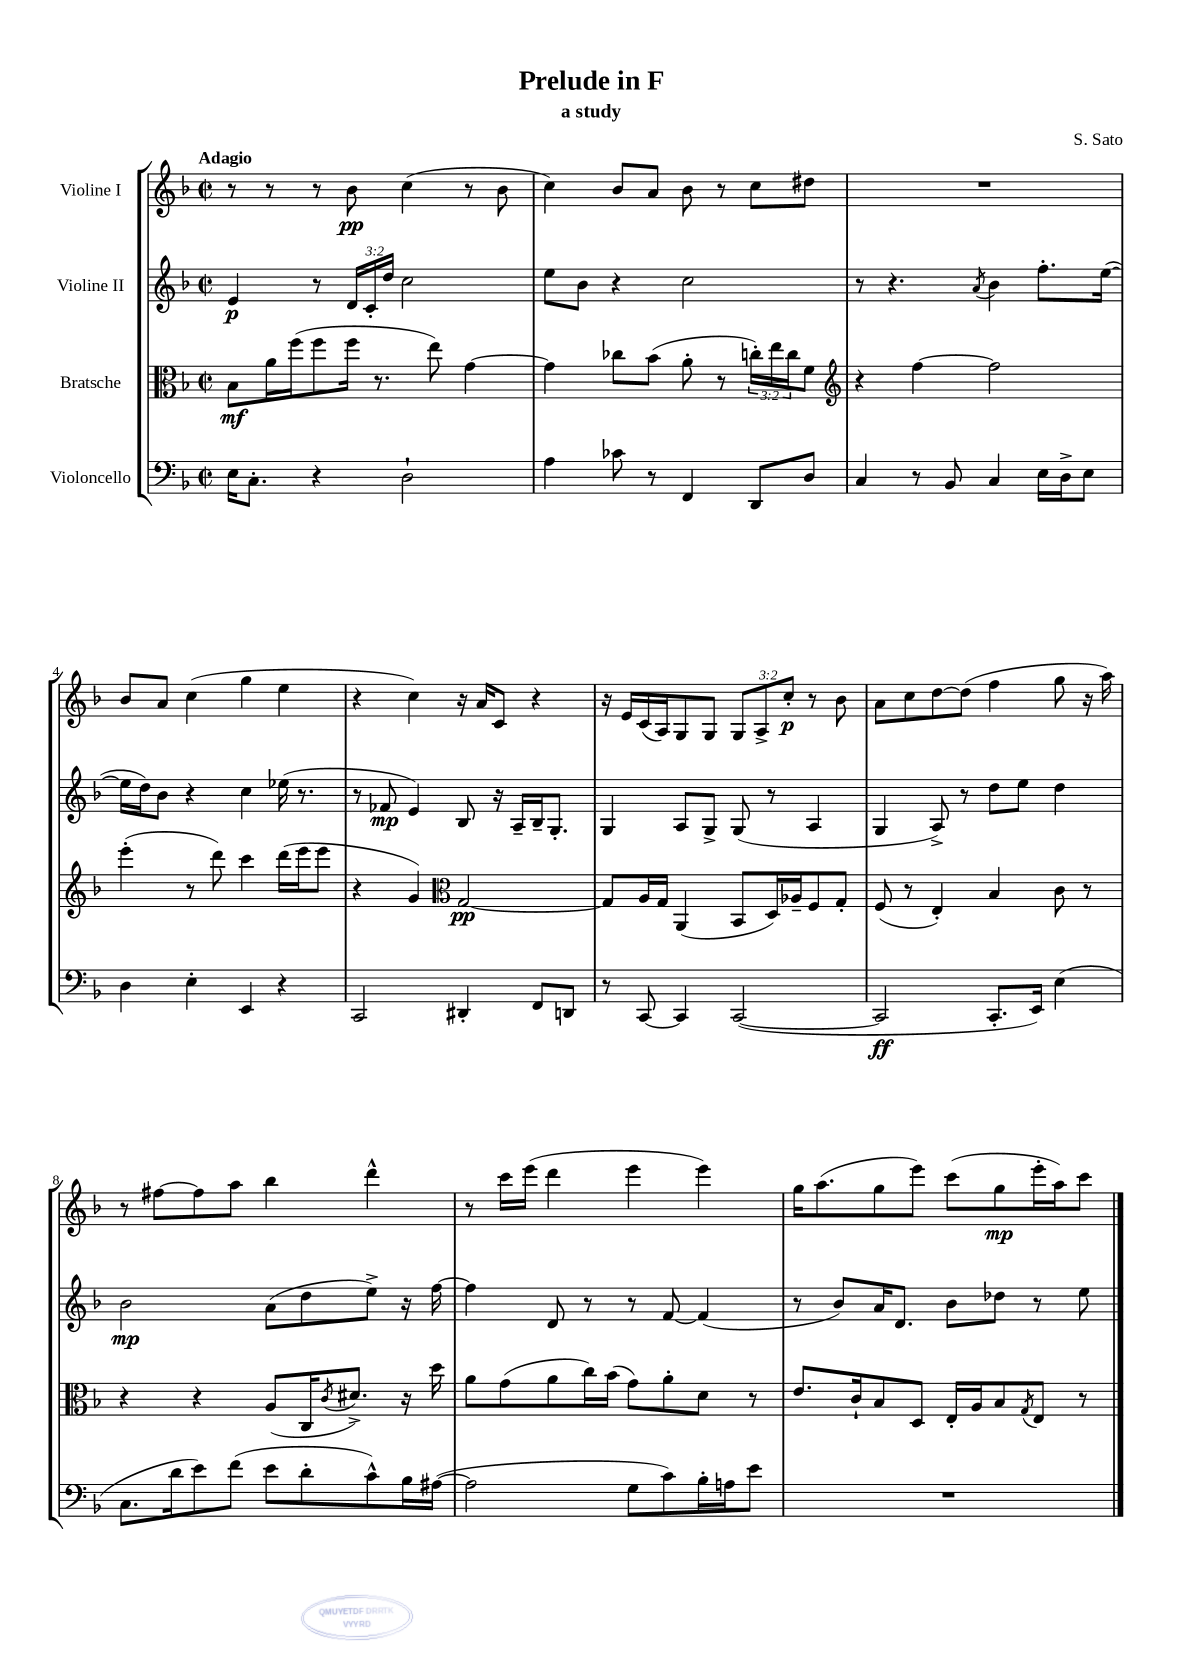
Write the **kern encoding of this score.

**kern	**kern	**kern	**kern
*staff4	*staff3	*staff2	*staff1
*clefF4	*clefC3	*clefG2	*clefG2
*k[b-]	*k[b-]	*k[b-]	*k[b-]
*M2/2	*M2/2	*M2/2	*M2/2
*met(c|)	*met(c|)	*met(c|)	*met(c|)
16E\LK	8B-\L	4e/	8r
8.C'\J	.	.	.
.	16a\L	.	8r
.	(16ff\J	.	.
4r	8ff\	8r	8r
.	16ff\Jk	24d/LL	8b-\
.	.	24c'/	.
.	8.r	.	.
.	.	24dd/JJ	.
2D`\	.	2cc\	(4cc\
.	8ee\)	.	.
.	[4g\	.	8r
.	.	.	8b-\
=	=	=	=
4A\	4g\]	8ee\L	4cc\)
.	.	8b-\J	.
8c-\	8cc-\L	4r	8b-/L
8r	(8b-\J	.	8a/J
4FF/	8a'\	2cc\	8b-\
.	8r	.	8r
8DD/L	24cc'\LL)	.	8cc\L
.	24ee\	.	.
.	24cc\J	.	.
8D/J	8f\J	.	8dd#\J
=	=	=	=
*	*clefG2	*	*
4C/	4r	8r	1r
.	.	4.r	.
8r	[4ff\	.	.
8BB-/	.	.	.
.	.	8qa/	.
4C/	2ff\]	4b-\	.
16E\LL	.	8.ff'\L	.
16D^\J	.	.	.
8E\J	.	.	.
.	.	([16ee\Jk	.
=	=	=	=
4D\	(4eee'\	16ee\]LL	8b-/L
.	.	16dd\J)	.
.	.	8b-\J	8a/J
4E'\	8r	4r	(4cc\
.	8ddd\)	.	.
4EE/	4ccc\	4cc\	4gg\
4r	(16ddd\LL	(16ee-\	4ee\
.	16eee\J	8.r	.
.	8eee\J	.	.
=	=	=	=
2CC/	4r	8r	4r
.	.	8f-/	.
.	4g/)	4e/)	4cc\)
*	*clefC3	*	*
4DD#'/	[2G/	8B-/	16r
.	.	.	16a/LK
.	.	16r	8c/J
.	.	16A~/LL	.
8FF/L	.	16B-~/J	4r
.	.	8.G'/J	.
8DD/J	.	.	.
=	=	=	=
8r	8G/]L	4G/	16r
.	.	.	16e/LL
[8CC/	16A/L	.	(16c/
.	16G/JJ	.	16A/J)
4CC/]	(4AA/	8A/L	8G/
.	.	8G^/J	8G/J
([2CC/	8BB-/L	(8G/	12G/L
.	.	.	12A^/
.	16D/L)	8r	.
.	.	.	12cc'/J
.	16A-~/J	.	.
.	8F/	4A/	8r
.	8G'/J	.	8b-\
=	=	=	=
2CC/]	(8F/	4G/	8a\L
.	8r	.	8cc\
.	4E'/)	8A^/)	[8dd\
.	.	8r	(8dd\]J
8.CC'/L	4B-/	8dd\L	4ff\
.	.	8ee\J	.
16EE/Jk)	.	.	.
(4E\	8c\	4dd\	8gg\
.	8r	.	16r
.	.	.	16aa\)
=	=	=	=
8.C\L	4r	2b-\	8r
.	.	.	[8ff#\L
16d\k	.	.	.
8e\)	4r	.	8ff#\]
(8f\J	.	.	8aa\J
8e\L	(8A/L	(8a\L	4bb-\
8d'\	16C/K	8dd\	.
.	8qc/	.	.
.	8.d#^/J)	.	.
8c^^\)	.	8ee^\J)	4ddd^^\
16B-\L	16r	16r	.
([16A#\JJ	16dd\	[16ff\	.
=	=	=	=
2A#\]	8a\L	4ff\]	8r
.	(8g\	.	16ccc\LL
.	.	.	(16eee\JJ
.	8a\	8d/	4ddd\
.	16cc\L)	8r	.
.	(16b-\JJ	.	.
8G\L	8g\L)	8r	4eee\
8c\)	8a'\	[8f/	.
16B-'\L	8d\J	(4f/]	4eee\)
16A\J	.	.	.
8e\J	8r	.	.
=	=	=	=
1r	8.e/L	8r	16gg\LK
.	.	.	(8.aa\
.	.	8b-/L)	.
.	16c`/k	.	.
.	8B-/	16a/K	8gg\
.	.	8.d/J	.
.	8D/J	.	8eee\J)
.	16E'/LL	8b-\L	(8ccc\L
.	16A/J	.	.
.	8B-/	8dd-\J	8gg\
.	8qG/	.	.
.	8E/J	8r	16eee'\L
.	.	.	16aa\J)
.	8r	8ee\	8ccc\J
==	==	==	==
*-	*-	*-	*-
